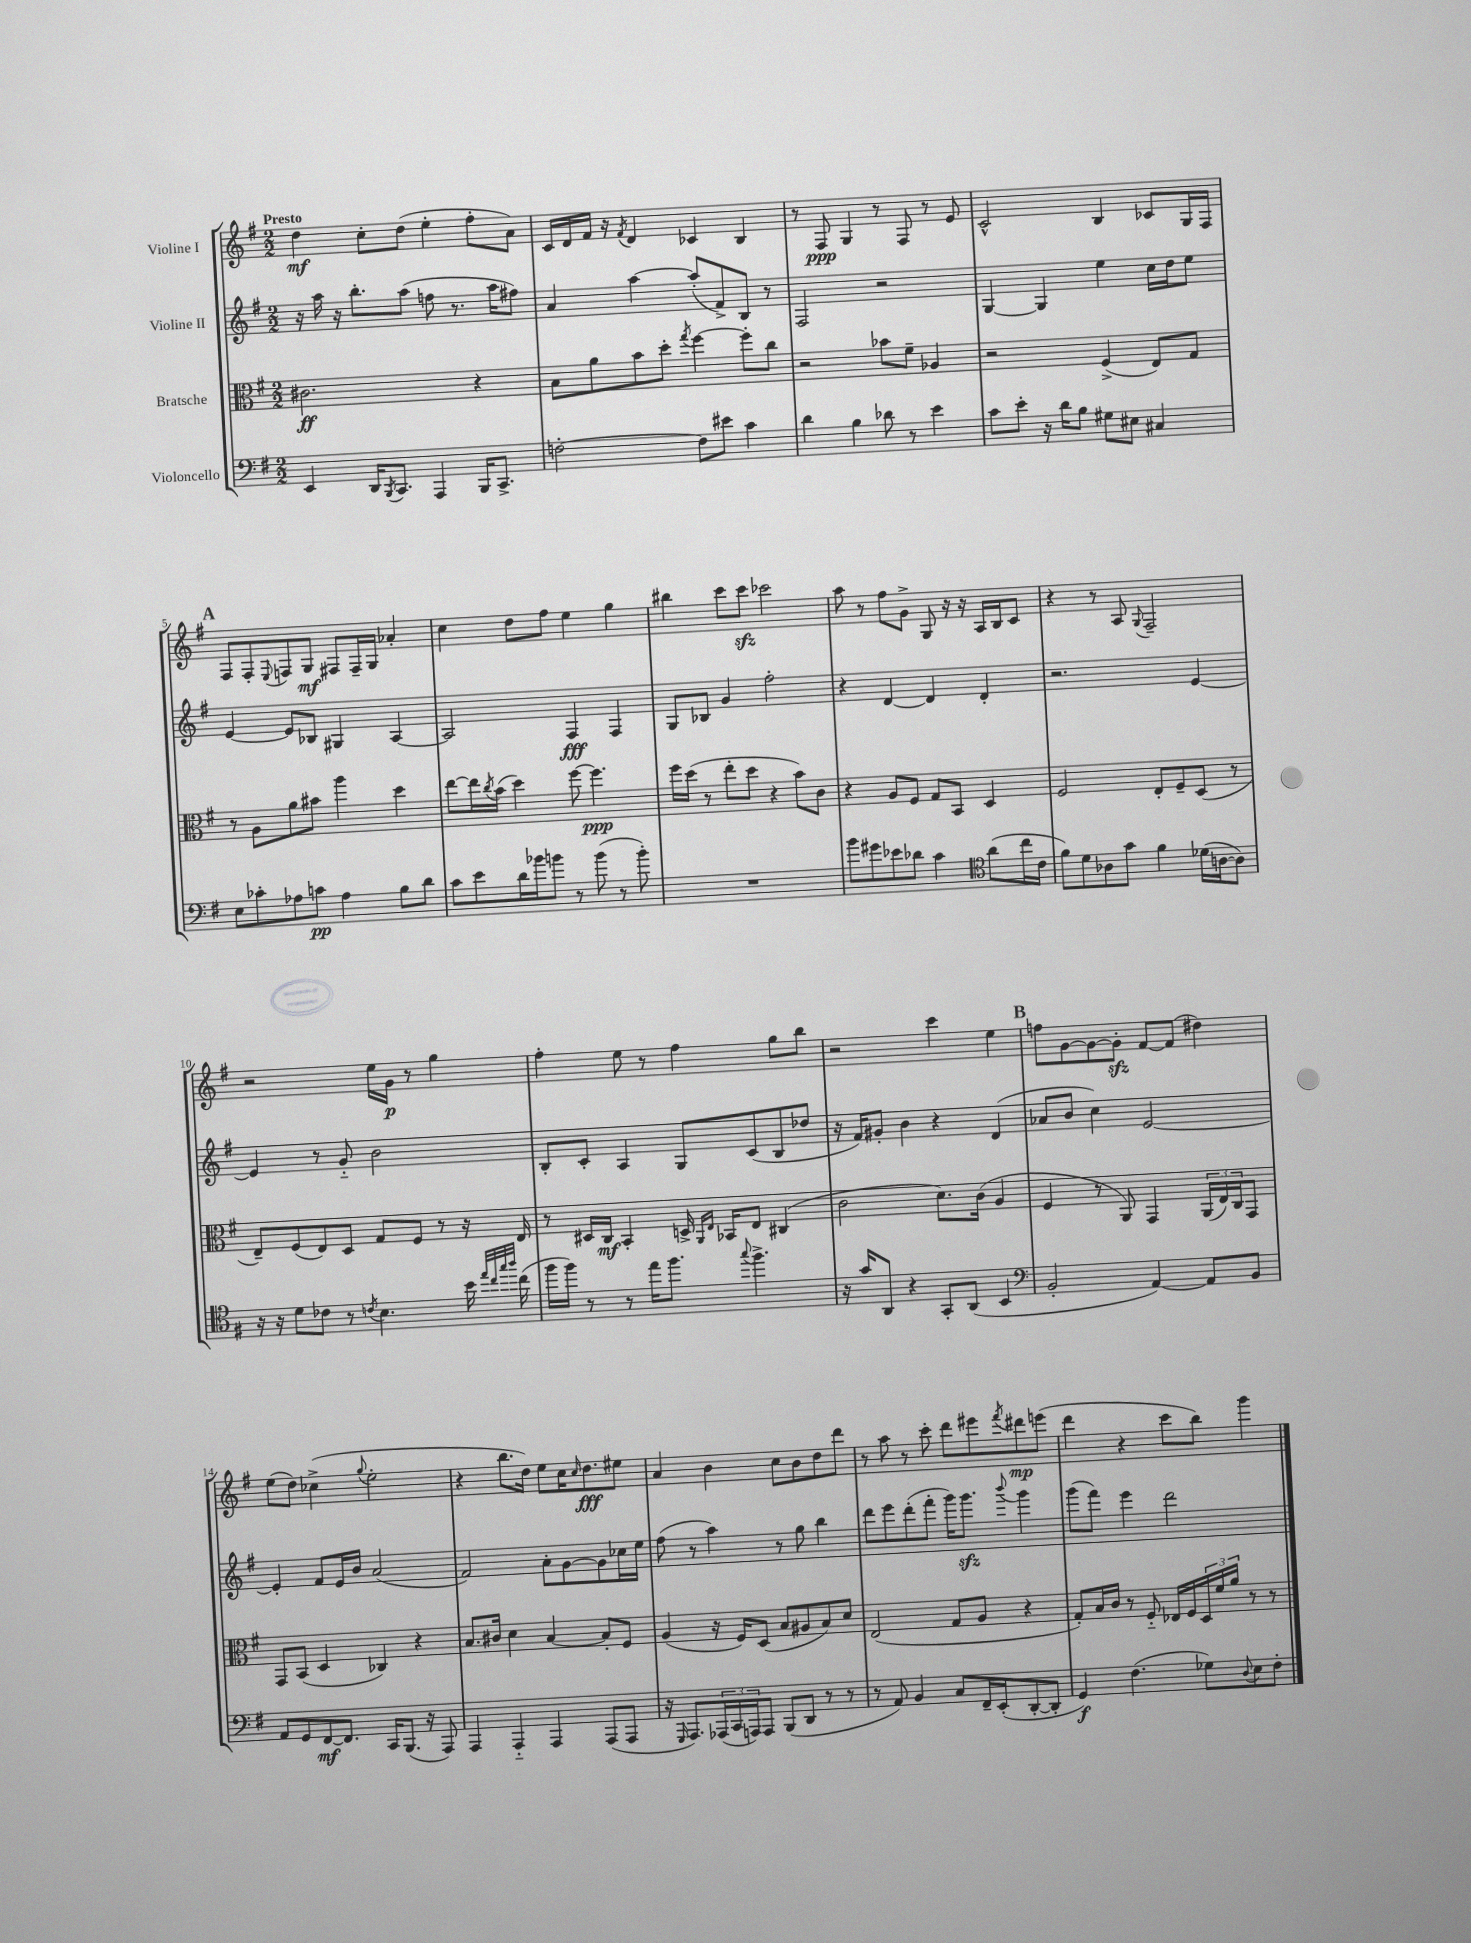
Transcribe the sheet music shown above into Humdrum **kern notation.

**kern	**kern	**kern	**kern
*staff4	*staff3	*staff2	*staff1
*clefF4	*clefC3	*clefG2	*clefG2
*k[f#]	*k[f#]	*k[f#]	*k[f#]
*M2/2	*M2/2	*M2/2	*M2/2
4EE	2.c#	16r	4dd
.	.	16aa	.
.	.	16r	.
.	.	8.bb'	.
16DD	.	.	8cc'
8qBBB	.	.	.
8.CC	.	.	.
.	.	(8aa	(8dd
4AAA	.	8ff	4ee'
.	.	8.r	.
16BBB	4r	.	8ff#'
8.CC^	.	16aa	.
.	.	8ff#)	8a)
=	=	=	=
[2F'	8B	4a	16c
.	.	.	16d
.	8a	.	16f#
.	.	.	16r
.	.	.	8qf#
.	8b	[4aa	4d
.	8dd'	.	.
.	8qgg	.	.
8F]	[4ff#	(8aa']	4c-
8e#	.	8f#^)	.
4c	8ff#']	8B	4B
.	8cc	8r	.
=	=	=	=
4d	2r	2F#	8r
.	.	.	8F#
4B	.	.	4G
8d-	8b-	2r	8r
8r	8f#~	.	8F#
4e	4A-	.	8r
.	.	.	8e
=	=	=	=
8c	2r	[4G	2c^^
8e'	.	.	.
16r	.	4G]	.
16d	.	.	.
8B	.	.	.
8G#	(4F#^	4ee	4B
8E#	.	.	.
4C#	8E)	16cc	8c-
.	.	16dd	.
.	8G	8ee	16G
.	.	.	16F#
=	=	=	=
8E	8r	[4e	8F#
8c-'	8A	.	8F#'
.	.	.	8qqE
8A-	8a	8e]	8F
8c	8b#	8B-	8G
4A-	4aa	4G#	8F#
.	.	.	16F#~
.	.	.	16G
8B	4dd	[4A	4a-'
8d	.	.	.
=	=	=	=
8c	[8ee	2A]	4cc
8e	16ee]	.	.
.	8qcc	.	.
.	(16b	.	.
16d	4dd)	.	8dd
16b-	.	.	.
8b	.	.	8ff#
8r	[8ff#	4F#	4ee
(8b	4.ff#]	.	.
8r	.	4F#	4gg
8b')	.	.	.
=	=	=	=
1r	16ff#	8G	4bb#
.	(16dd	.	.
.	8r	8B-	.
.	8ee'	4g	8ccc
.	8dd	.	8ccc
.	4r	2ff#'	2ccc-
.	8b)	.	.
.	8c	.	.
=	=	=	=
8b	4r	4r	8aa
8g#	.	.	8r
8e-	8A	[4d	8ff#
8d-	8F#	.	8g^
4c	8G	4d]	8G
.	8BB	.	16r
.	.	.	16r
*clefC4	*	*	*
(8a	4D	4d'	16A
.	.	.	16B
16cc	.	.	8c
16c	.	.	.
=	=	=	=
8f#)	2F#	2.r	4r
8d	.	.	.
8A-	.	.	8r
8g	.	.	8A
.	.	.	8qqG
4f#	8E'	.	2F#~
.	8F#~	.	.
(16d-	(8D	[4e	.
[16A	.	.	.
8A])	8r	.	.
=	=	=	=
16r	8E~)	4e]	2r
16r	.	.	.
8d	(8F#	.	.
8c-	8E)	8r	.
8r	8D	8g'~	.
8qc	.	.	.
4.B	8G	2b	16ee
.	.	.	16g
.	8F#	.	8r
.	8r	.	4gg
16b	16r	.	.
32qqee	.	.	.
32qqcc	.	.	.
32qqgg	.	.	.
32qqaa	.	.	.
(16cc	16E	.	.
=	=	=	=
16ff#	8r	8B'	4ff#'
16ff#)	.	.	.
8r	16D#	8c'	.
.	16C	.	.
8r	4BB'	4A	8ee
16ee	.	.	8r
8.ff#	.	.	.
.	16D^	8G	4ff#
.	16qqAA	.	.
.	16qqE	.	.
.	16BB-	.	.
8qqgg	.	.	.
4.ff#^	8E	(8c	.
.	(4C#	8B	8gg
.	.	8dd-	8bb
=	=	=	=
16r	2c	16r	2r
16g	.	16f#)	.
8AA	.	8g#'	.
4r	.	4b	.
8GG'	8.d)	4r	4ccc
(8AA	.	.	.
.	(16c	.	.
4BB	4A	(4d	4ee
=	=	=	=
*clefF4	*	*	*
2BB'	4F#	8a-	8ff
.	.	8b	[8g
.	8r	4cc)	8g_
.	8AA)	.	8g']
[4AA)	4GG	[2e	[8f#
.	.	.	(8f#]
8AA]	(24AA	.	4dd#)
.	24E)	.	.
.	24C	.	.
8BB	8GG	.	.
=	=	=	=
8AA	8GG	4e']	(8ee
8GG	(8BB	.	8dd)
[8FF#	4D	8f#	(4cc-^
8.FF#]	.	16e	.
.	.	16b	.
.	.	.	8qqgg
.	4C-)	(2a	2ee'
16CC	.	.	.
(8.BBB	.	.	.
.	4r	.	.
16r	.	.	.
8AAA)	.	.	.
=	=	=	=
4AAA	8.B	2f#)	4r
.	16c#	.	.
4AAA'~	4d	.	8.bb
.	.	.	16dd)
4AAA	[4B	8a'	8ee
.	.	[8g	16cc
.	.	.	16qqcc
.	.	.	8.dd
(8AAA	8B']	8g]	.
8AAA	8F#	16cc-	8ee#
.	.	16ee	.
=	=	=	=
16r	(4A	(8ff#	4a
16qqGGG	.	.	.
8.AAA)	.	.	.
.	.	8r	.
(24AAA-	16r	4aa)	4b
24CC	.	.	.
.	16F#)	.	.
24AAA)	.	.	.
8AAA	(8D	.	.
(8BBB	8B	8r	8cc
8DD	8A#	8gg	8b
8r	8B)	4bb	8dd
8r	8d	.	8ddd
=	=	=	=
8r	(2E	8ddd	8r
8AA)	.	8eee	8aa
4BB	.	(8ddd'	8r
.	.	8fff#'	8ccc'
8C	8G	16ggg)	8ddd
.	.	8.ggg	.
16FF#~	8A	.	8eee#
(16EE'	.	.	.
.	.	8qqbbb	8qfff#
[8DD'	4r	4ggg	8ddd#
8DD']	.	.	(8eee
=	=	=	=
4GG)	8G')	(8ggg	4ddd
.	16B	8fff#)	.
.	16c	.	.
(4.F#	8r	4eee	4r
.	8F#'~	.	.
.	16E-	2ddd	8ccc
.	16F#	.	.
8G-)	24D	.	8bb)
.	24f#	.	.
.	24a	.	.
8qqD	.	.	.
8E	8r	.	4ggg
8F#'	8r	.	.
==	==	==	==
*-	*-	*-	*-
